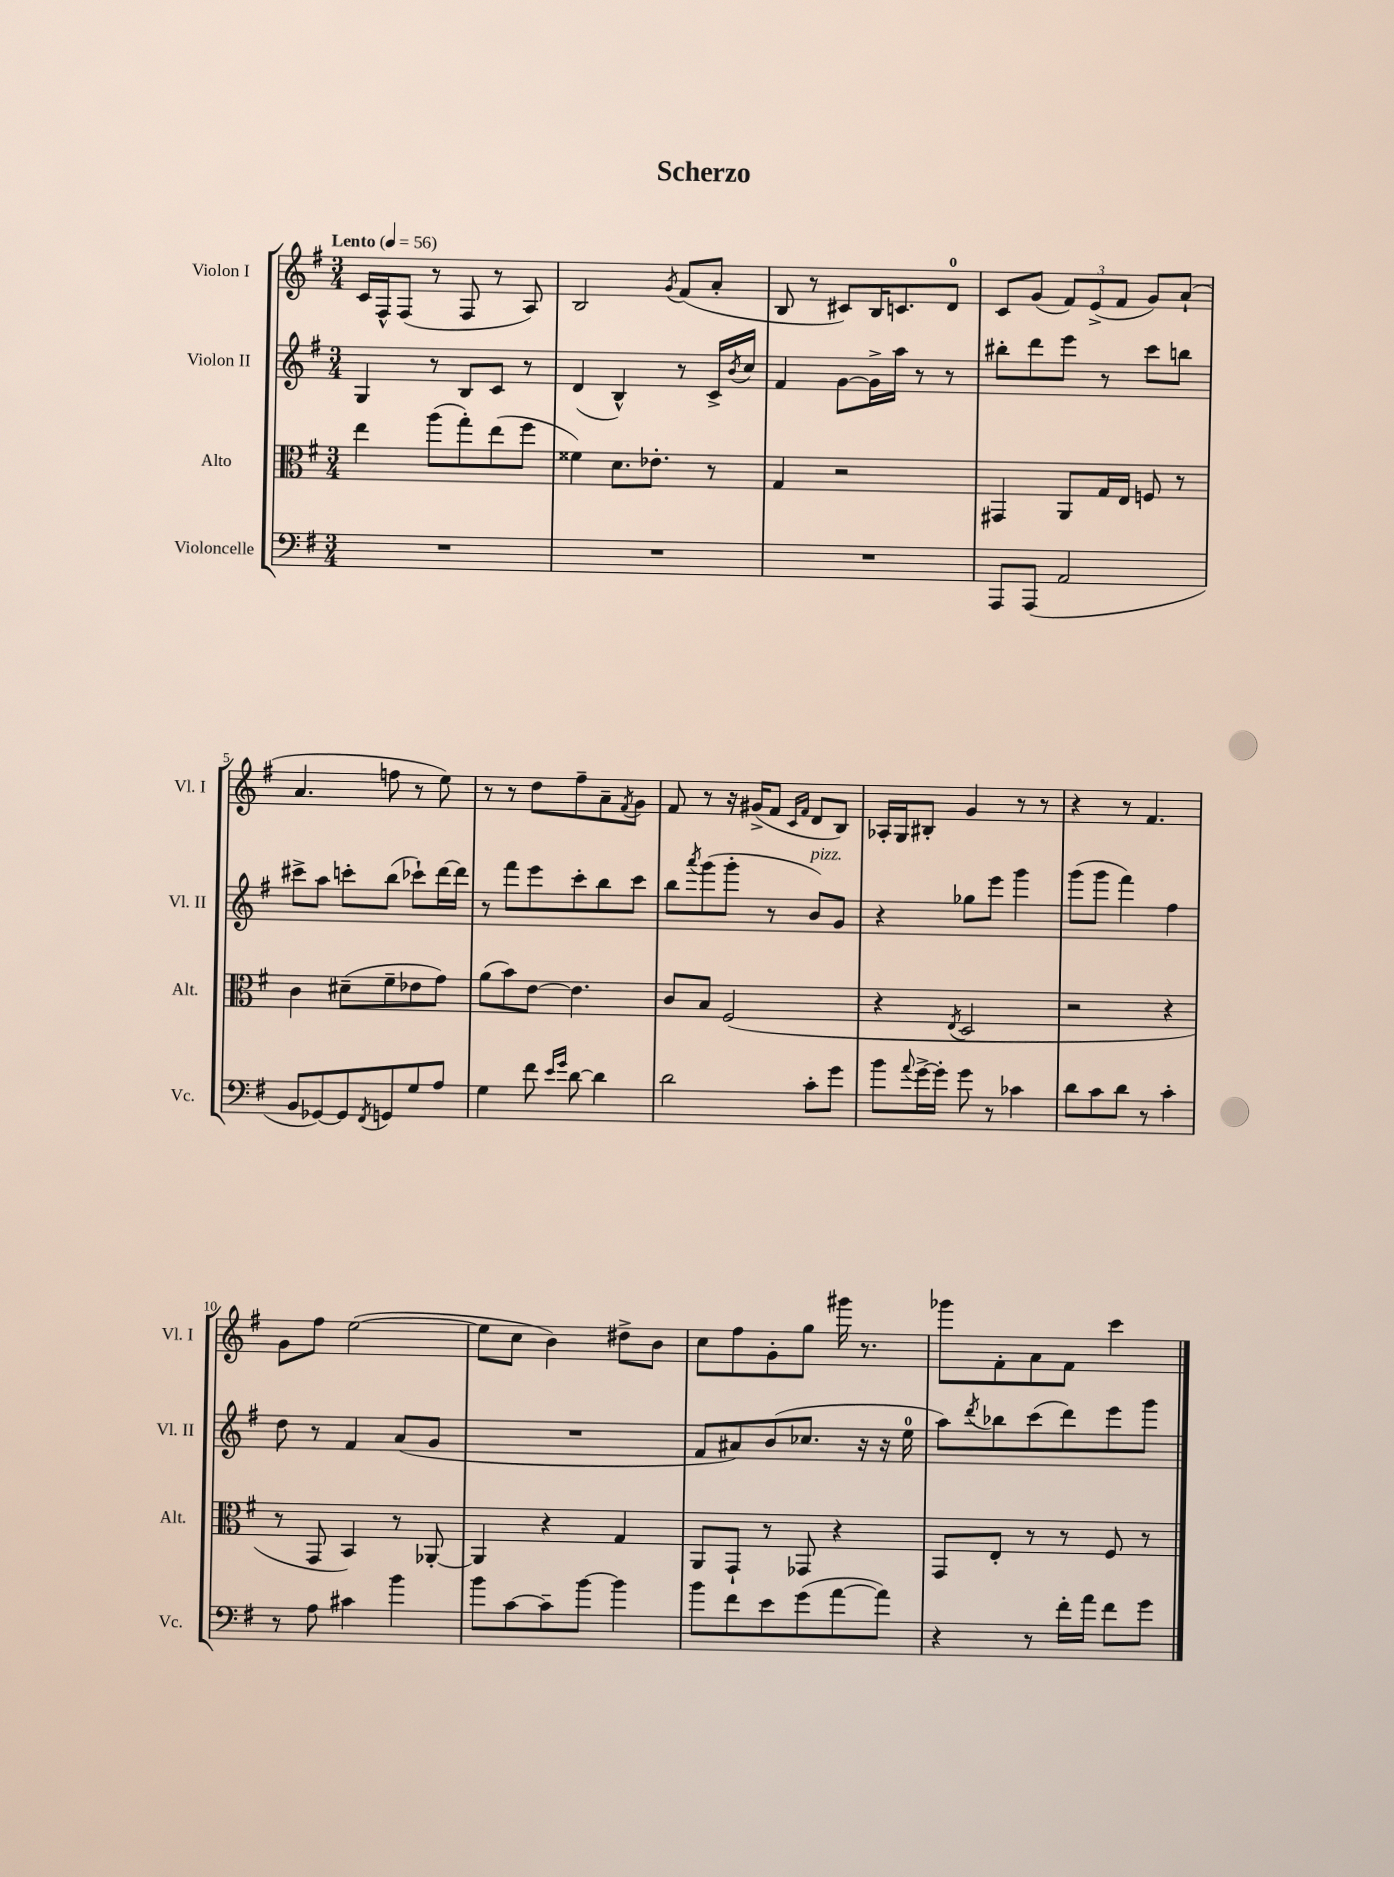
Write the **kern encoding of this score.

**kern	**kern	**kern	**kern
*part4	*part3	*part2	*part1
*staff4	*staff3	*staff2	*staff1
*I"Violoncelle	*I"Alto	*I"Violon II	*I"Violon I
*I'Vc.	*I'Alt.	*I'Vl. II	*I'Vl. I
*clefF4	*clefC3	*clefG2	*clefG2
*k[f#]	*k[f#]	*k[f#]	*k[f#]
*M3/4	*M3/4	*M3/4	*M3/4
*MM56	*MM56	*MM56	*MM56
=1	=1	=1	=1
!	!	!	!LO:TX:a:B:t=Lento
2.r	4ee\	4G/	16c/LL
.	.	.	16F#^^/J
.	.	.	(8F#/J
.	(8aa\L	8r	8r
.	8gg'\)	8B/L	8F#/
.	(8ee\	8c/J	8r
.	8ff#\J	8r	8A/)
=2	=2	=2	=2
2.r	4f##X\)	(4d/	2B/
.	8.d\L	4B^^/)	.
.	8.e-X'\J	.	.
.	.	.	8qg/
.	.	8r	(8f#/L
.	8r	16c^/LL	8a'/J
.	.	8qb/	.
.	.	16cc/JJ	.
=3	=3	=3	=3
2.r	4G/	4f#/	8B/
.	.	.	8r
.	2r	[8g\L	8c#X/L)
.	.	16g^\L]	16B/K
.	.	16aa\JJ	8.cn/
.	.	8r	.
.	.	8r	8d/J
=4	=4	=4	=4
8AAA/L	4GG#X/	8bb#X'\L	8c/L
(8AAA/J	.	8ddd\	(8g/J
2AA/	8AA/L	8eee\J	12f#/L)
.	.	.	(12e^/
.	16G/L	8r	.
.	.	.	12f#/J
.	16E/JJ	.	.
.	8Fn/	8ccc\L	8g/L)
.	8r	8bbn\J	(8a`/J
!!LO:LB:g=z
=5	=5	=5	=5
8BB/L	4c\	8ccc#X^\L	4.a/
[8GG-X/)	.	8aa\J	.
8GG-/]	(8d#X~\L	8cccn'\L	.
8qFF#/	.	.	.
8GGn/	8f#~\	(8bb\J	8ffn\
8G/	8e-X\	8ccc-X`\L)	8r
8A/J	8g\J)	[16ddd\L	8ee\)
.	.	16ddd\JJ]	.
=6	=6	=6	=6
4G\	(8a\L	8r	8r
.	8b\)	8fff#\L	8r
8f#\	[8e\J	8eee\	8dd\L
16qqe/LL	.	.	.
16qqg/JJ	.	.	.
[8d\	4.e\]	8ccc'\	8ff#~\
4d\]	.	8bb\	8a~\
.	.	.	8qf#/
.	.	8ccc\J	8g\J
=7	=7	=7	=7
2d\	8c/L	8bb\L	8f#/
.	.	8qaaa/	.
.	8B/J	(8ggg\	8r
.	(2F#/	8ggg'\J	16r
.	.	.	(16g#X^/KL
.	.	8r	8f#/J
.	.	.	16qqc/LL
.	.	.	16qqf#/JJ
!	!	!LO:TX:a:i:t=pizz.	!
8c'\L	.	8b/L)	8d/L
8g\J	.	8g/J	8B/J)
=8	=8	=8	=8
8b\L	4r	4r	16A-X'/LL
.	.	.	16G/J
8qqa/	.	.	.
[16g^\L	.	.	8B#X'/J
16g'\JJ]	.	.	.
.	8qE/	.	.
8g\	2D/	8gg-X\L	4g/
8r	.	8eee\J	.
4c-X\	.	4ggg\	8r
.	.	.	8r
=9	=9	=9	=9
8d\L	2r	(8ggg\L	4r
8c\	.	8ggg\J	.
8d\J	.	4fff#\)	8r
8r	.	.	4.f#/
4c'\	4r	4ff#\	.
!!LO:LB:g=z
=10	=10	=10	=10
8r	8r	8dd\	8g\L
8A\	8GG/	8r	8ff#\J
4c#X\	4BB/)	4f#/	([2ee\
4b\	8r	(8a/L	.
.	[8AA-X'/	8g/J	.
=11	=11	=11	=11
8b\L	4AA-/]	2.r	8ee\L]
[8c\	.	.	8cc\J
8c~\]	4r	.	4b\)
[8b\J	.	.	.
4b\]	4G/	.	8dd#X^\L
.	.	.	8b\J
=12	=12	=12	=12
8b\L	8AA/L	8f#/L	8cc\L
8f#\	8GG`/J	8a#X/)	8ff#\
8e\	8r	(8b/	8g'\
(8g\	8GG-X/	8.cc-X/J	8gg\J
[8a\	4r	.	16ggg#X\
.	.	16r	8.r
8a\J])	.	16r	.
.	.	16ee\	.
=13	=13	=13	=13
4r	8GG/L	8aa\L)	8ggg-X\L
.	.	8qddd/	.
.	8E'/J	8bb-X\	8f#'\
8r	8r	(8ccc\	8a\
16f#'\LL	8r	8ddd\)	8f#\J
16a\JJ	.	.	.
8f#\L	8F#/	8eee\	4ccc\
8g\J	8r	8ggg\J	.
==	==	==	==
*-	*-	*-	*-
